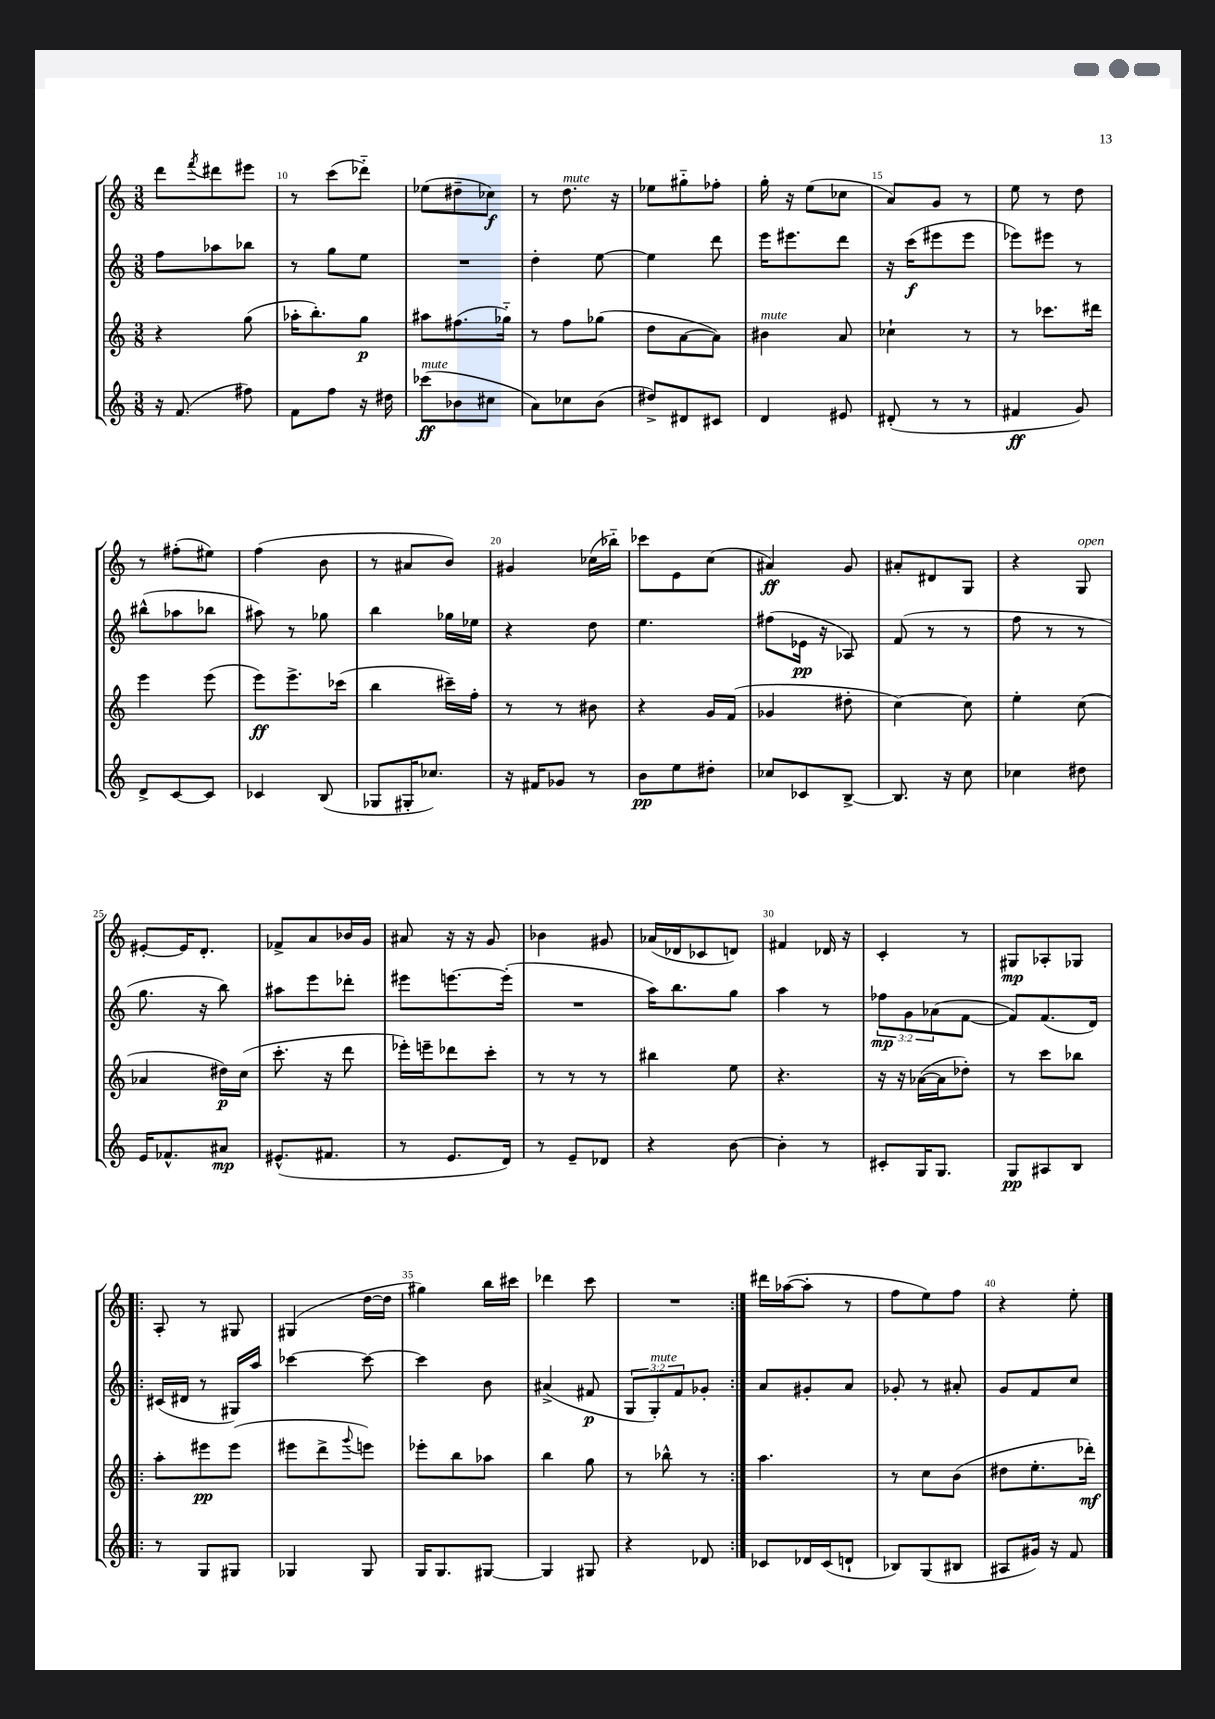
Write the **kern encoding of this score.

**kern	**kern	**kern	**kern
*staff4	*staff3	*staff2	*staff1
*clefG2	*clefG2	*clefG2	*clefG2
*k[]	*k[]	*k[]	*k[]
*M3/8	*M3/8	*M3/8	*M3/8
16r	4r	8ff	8ddd
(8.f	.	.	.
.	.	.	8qfff
.	.	8aa-	8ddd#
8ff#)	(8gg	8bb-	8eee#
=	=	=	=
8f	16aa-'	8r	8r
.	8.bb')	.	.
8ff	.	8gg	(8ccc
16r	8gg	8ee	8ddd-'~)
16dd#	.	.	.
=	=	=	=
(8ccc-	8aa#	4.r	(8ee-
8b-	(8.ff#	.	8dd#~
8cc#	.	.	8cc-)
.	16gg-'~)	.	.
=	=	=	=
8a)	8r	4dd'	8r
8cc-	8ff	.	8.dd
(8b	(8gg-	[8ee	.
.	.	.	16r
=	=	=	=
8dd#^)	8dd	4ee]	8ee-
8d#	[8a	.	8gg#'~
8c#	8a])	8ddd	8ff-'
=	=	=	=
4d	4b#	16eee	16gg'
.	.	8.eee#	16r
.	.	.	(8ee
8e#	8a	8ddd	8cc-
=	=	=	=
(8d#'	4cc-`	16r	8a)
.	.	(16ccc	.
8r	.	8eee#	8g
8r	8r	8eee#	8r
=	=	=	=
4f#	8r	8eee-)	8ee
.	8.ccc-	8eee#	8r
8g)	.	8r	8dd
.	16ddd#	.	.
=	=	=	=
8d^	4eee	(8bb#^^	8r
[8c	.	8aa-	(8ff#'
8c]	(8eee	8bb-	8ee#)
=	=	=	=
4c-	8eee)	8aa#)	(4ff
.	8.eee^	8r	.
(8B	.	8gg-	8b
.	(16ccc-	.	.
=	=	=	=
8G-	4bb	4bb	8r
16G#'	.	.	8a#
8.cc-)	.	.	.
.	16ccc#~)	16gg-	8b)
.	16ff'	16ee-	.
=	=	=	=
16r	8r	4r	4g#
16f#	.	.	.
8g-	8r	.	.
8r	8b#	8dd	(16cc-
.	.	.	16bb-'~)
=	=	=	=
8b	4r	4.ee	8ccc-
8ee	.	.	8e
8dd#'	16g	.	(8cc
.	(16f	.	.
=	=	=	=
8cc-	4g-	(8ff#	4a#)
8c-	.	16e-	.
.	.	16r	.
[8B^	8dd#'	8A-)	8g
=	=	=	=
8.B]	[4cc)	(8f	8a#'
.	.	8r	8d#
16r	.	.	.
8cc	8cc]	8r	8G
=	=	=	=
4cc-	4ee'	8ff	4r
.	.	8r	.
8dd#	(8cc	8r	8G
=	=	=	=
16e	4a-	8.gg	[8e#'
8.f-^^	.	.	.
.	.	.	16e#]
.	.	16r	8.d'
8a#	16dd#)	8bb)	.
.	(16cc	.	.
=	=	=	=
(8.e#^^	8.ccc'	8aa#	8f-^
.	.	8eee	8a
8.f#	16r	.	.
.	8ddd	8ddd-'	16b-
.	.	.	16g
=	=	=	=
8r	16eee-')	8eee#	8a#
.	16eee~	.	.
8.e	8ddd-	[8.eee	16r
.	.	.	16r
.	8ccc'	.	8g
16d)	.	(16eee']	.
=	=	=	=
8r	8r	4.r	4b-
8e~	8r	.	.
8d-	8r	.	8g#
=	=	=	=
4r	4bb#	16aa)	(16a-
.	.	8.bb	16d-
.	.	.	8c-
[8b	8ee	8gg	8d)
=	=	=	=
4b']	4.r	4aa	4f#
8r	.	8r	16d-
.	.	.	16r
=	=	=	=
8c#'	16r	12ff-	4c'
.	16r	.	.
.	.	12g	.
16G	([16a-	.	.
.	.	(12a-	.
8.G	16a-]	.	.
.	8dd-')	[8f	8r
=	=	=	=
8G	8r	8f])	8G#
8A#	8ccc	(8.f	8A-'
8B	8bb-	.	8G-
.	.	16d)	.
=!|:	=!|:	=!|:	=!|:
8r	8aa'	(16c#	8A'
.	.	16d#	.
8G	8eee#	8r	8r
8G#	(8eee#	16G#)	8G#
.	.	16aa	.
=	=	=	=
4G-	8eee#	[4ccc-	(4G#
.	8ddd^	.	.
.	8qqggg	.	.
8G-	8eee)	8ccc-_	[16dd
.	.	.	16dd]
=	=	=	=
16G	8eee-'	4ccc-]	4gg#)
8.G	.	.	.
.	8bb	.	.
[8G#	8aa-	8b	16bb
.	.	.	16ccc#
=	=	=	=
4G#]	4bb	(4a#^	4ddd-
8G#	8gg	8f#	8ccc
=	=	=	=
4r	8r	12G	4.r
.	.	12G')	.
.	8bb-^^	.	.
.	.	12f	.
8d-	8r	8g-'	.
=:|!	=:|!	=:|!	=:|!
8c-	4.aa	8a	16ddd#
.	.	.	([16aa-
16d-	.	8g#'	8aa-']
(16c-	.	.	.
8d`	.	8a	8r
=	=	=	=
8B-)	8r	8g-'	8ff
(8G	8cc	8r	8ee)
8B#	(8b	8a#'	8ff
=	=	=	=
8A#	8dd#	8g	4r
16g#)	8.ee'	8f	.
16r	.	.	.
8f	.	8cc	8ee'
.	16ddd-')	.	.
==	==	==	==
*-	*-	*-	*-
